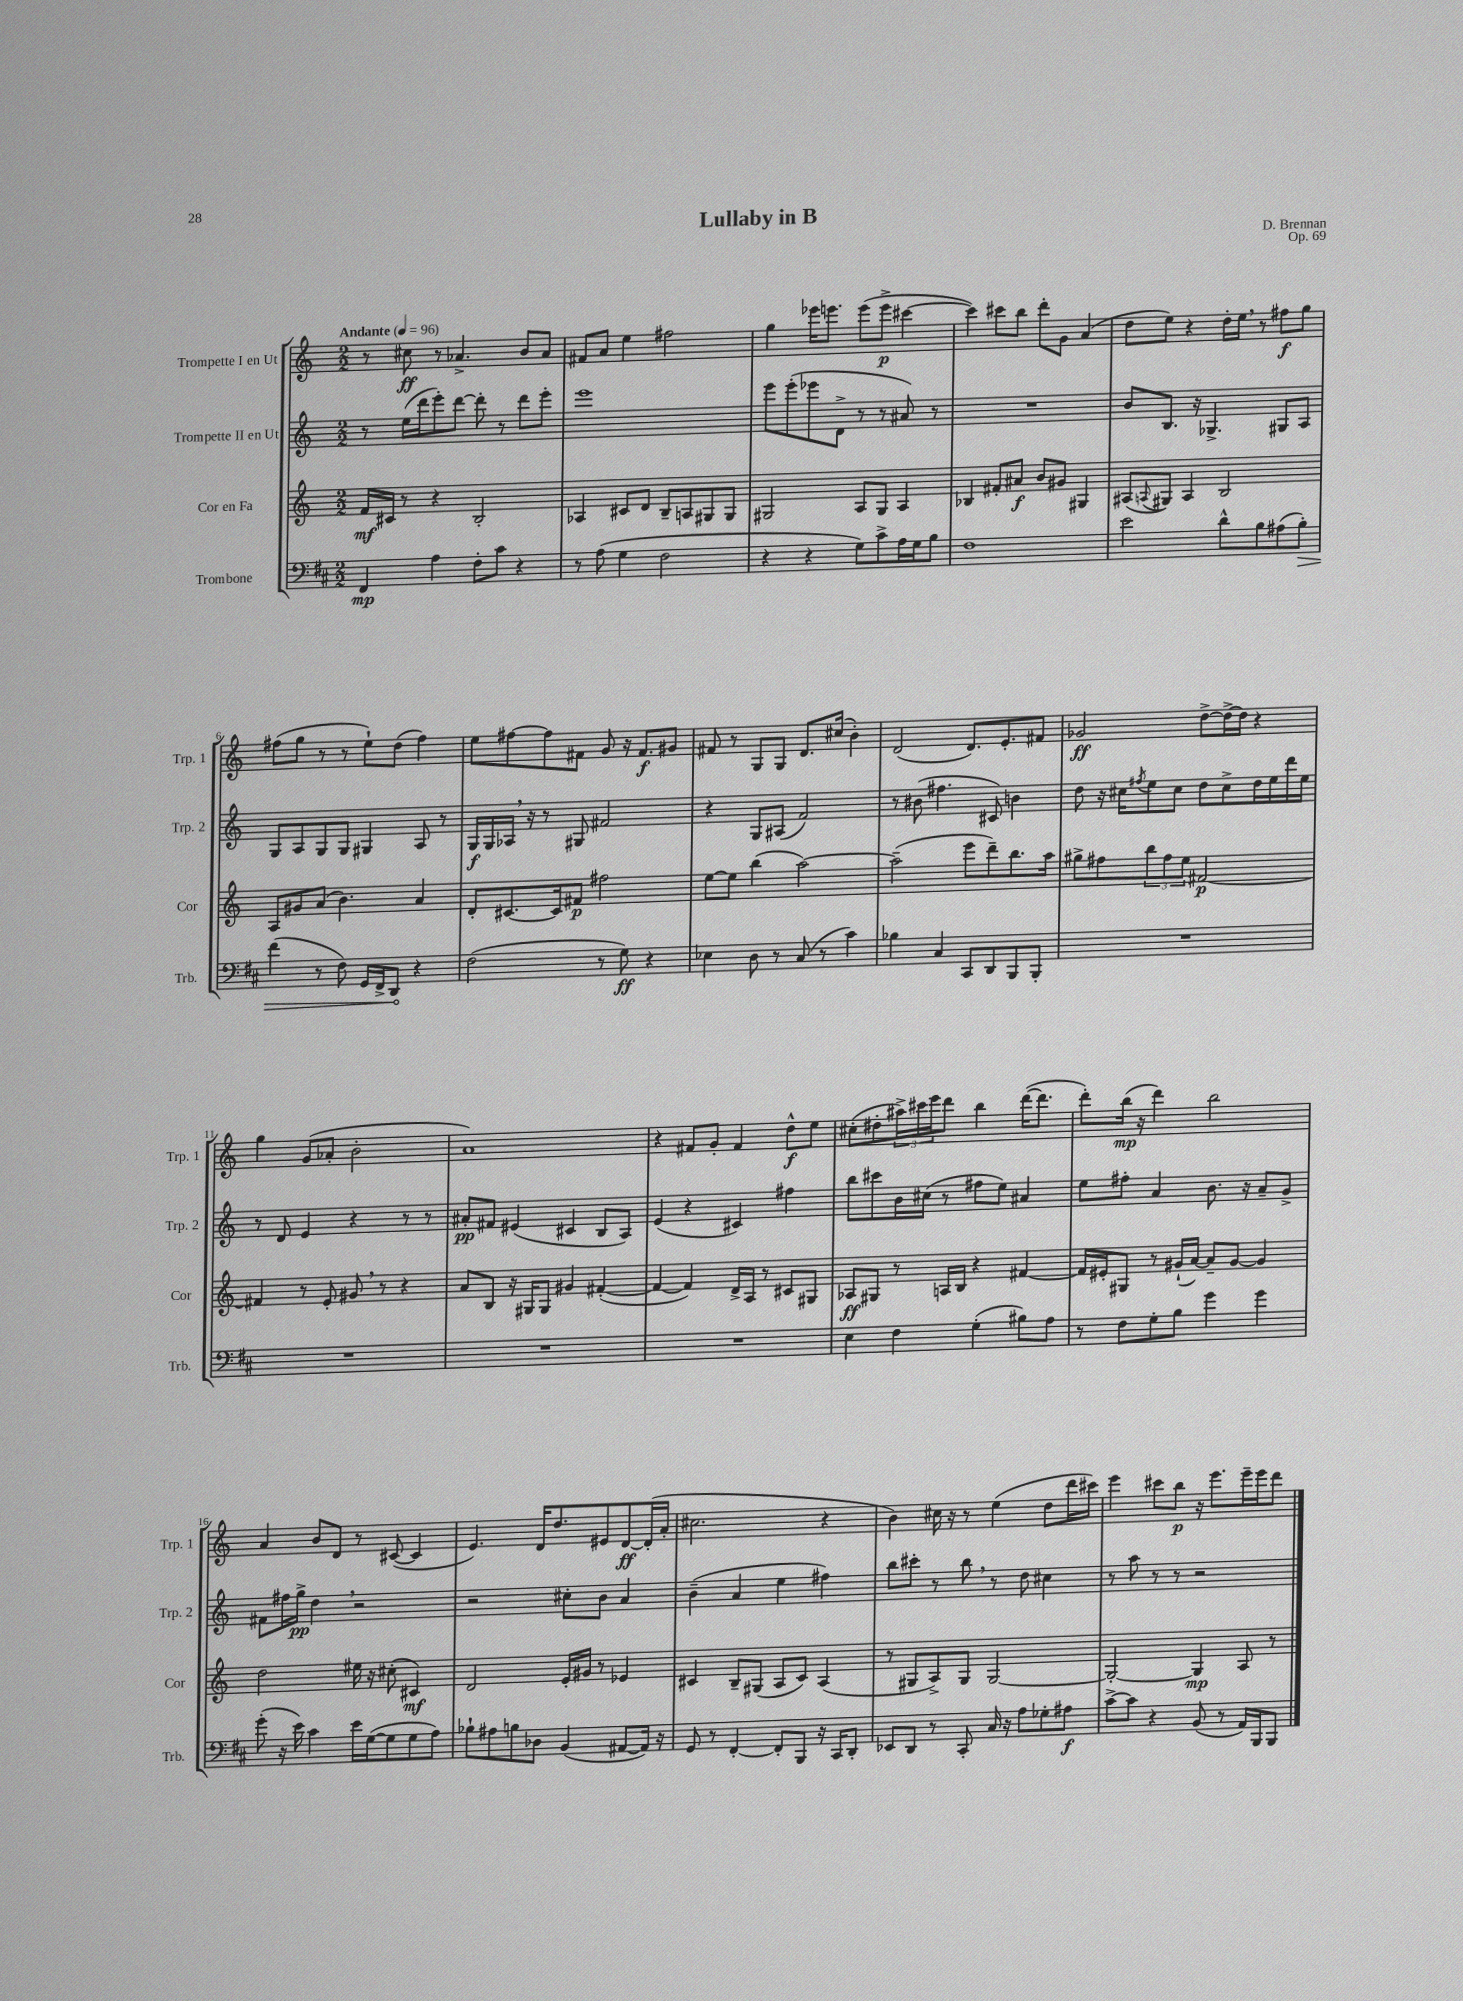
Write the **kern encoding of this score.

**kern	**dynam	**kern	**dynam	**kern	**dynam	**kern	**dynam
*part4	*part4	*part3	*part3	*part2	*part2	*part1	*part1
*staff4	*staff4	*staff3	*staff3	*staff2	*staff2	*staff1	*staff1
*I"Trombone	*	*I"Cor en Fa	*	*I"Trompette II en Ut	*	*I"Trompette I en Ut	*
*I'Trb.	*	*I'Cor	*	*I'Trp. 2	*	*I'Trp. 1	*
*clefF4	*	*clefG2	*	*clefG2	*	*clefG2	*
*k[f#c#]	*	*k[]	*	*k[]	*	*k[]	*
*M2/2	*	*M2/2	*	*M2/2	*	*M2/2	*
*MM96	*	*MM96	*	*MM96	*	*MM96	*
=1	=1	=1	=1	=1	=1	=1	=1
!	!	!	!	!	!	!LO:TX:a:B:t=Andante	!
4FF#/	mp	16f/LL	mf	8r	.	8r	.
.	.	16c#X/JJ	.	.	.	.	.
.	.	8r	.	(16ee\LL	.	8cc#X\	ff
.	.	.	.	16ddd\J	.	.	.
4A\	.	4r	.	8eee'\)	.	8r	.
.	.	.	.	[8ddd\J	.	4.a-X^/	.
8F#'\L	.	2B'/	.	8ddd'\]	.	.	.
8c#\J	.	.	.	8r	.	.	.
4r	.	.	.	8ddd\L	.	8b/L	.
.	.	.	.	8eee'\J	.	8a-/J	.
=2	=2	=2	=2	=2	=2	=2	=2
8r	.	4A-X/	.	1eee	.	8f#X/L	.
(8A\	.	.	.	.	.	8a/J	.
4G\	.	8c#X/L	.	.	.	4ee\	.
.	.	8d/J	.	.	.	.	.
2F#\	.	8B~/L	.	.	.	2ff#X\	.
.	.	8An/	.	.	.	.	.
.	.	8G#X/	.	.	.	.	.
.	.	8G#/J	.	.	.	.	.
=3	=3	=3	=3	=3	=3	=3	=3
4r	.	2G#X/	.	8eee\L	.	4gg\	.
.	.	.	.	(8eee'\	.	.	.
4r	.	.	.	8eee-X\	.	16eee-X\KL	.
.	.	.	.	.	.	8.eeen\J	.
.	.	.	.	8d^\J	.	.	.
8G\L)	.	8A/L	.	8r	.	(8eee\L	.
8c#^\	.	8G#/J	.	8r	.	8eee^\J	p
16A\L	.	4A/	.	8a#X/)	.	[4ccc#X\	.
16G\J	.	.	.	.	.	.	.
8B\J	.	.	.	8r	.	.	.
=4	=4	=4	=4	=4	=4	=4	=4
1F#	.	4B-X/	.	1r	.	4ccc#\])	.
.	.	8f#X'/L	.	.	.	8ccc#X\L	.
.	.	8a#X/J	f	.	.	8bb\J	.
.	.	8b/L	.	.	.	8ddd'\L	.
.	.	8g#X/J	.	.	.	8g\J	.
.	.	4G#X/	.	.	.	(4a/	.
=5	=5	=5	=5	=5	=5	=5	=5
2e\	.	(8A#X/L	.	8b/L	.	8dd\L	.
.	.	8qqAn/	.	.	.	.	.
.	.	8G#X/J)	.	8.B/J	.	8ee\J)	.
.	.	4A/	.	.	.	4r	.
.	.	.	.	16r	.	.	.
.	.	.	.	4.G-X^/	.	.	.
8d^^\L	.	2B/	.	.	.	16dd'\LL	.
.	.	.	.	.	.	16ee,\JJ	.
8B\	.	.	.	.	.	8r	.
(8A#X\	.	.	.	8G#X/L	.	8ff#X\L	f
!	!LO:HP:b	!	!	!	!	!	!
8B'\J)	>	.	.	8A/J	.	8gg\J	.
!!LO:LB:g=z
=6	=6	=6	=6	=6	=6	=6	=6
(4f#\	.	8A/L	.	8G/L	.	(8ff#X\L	.
.	.	8g#X/	.	8A/	.	8gg\J	.
8r	.	(8a/J	.	8G/	.	8r	.
8F#\)	.	4.b\)	.	8G/J	.	8r	.
16GG/LL	.	.	.	4G#X/	.	8ee`\L)	.
16FF#^/J	.	.	.	.	.	.	.
8DD/J	.	.	.	.	.	(8dd\J	.
4r	]	4a/	.	8A/	.	4ff#\)	.
.	.	.	.	8r	.	.	.
=7	=7	=7	=7	=7	=7	=7	=7
(2F#\	.	8d'/L	.	16G/LL	f	8ee\L	.
.	.	.	.	16G/	.	.	.
.	.	[8.c#X/	.	16A-X,/JJ	.	[8ff#X\	.
.	.	.	.	16r	.	.	.
.	.	.	.	8r	.	8ff#\]	.
.	.	16c#/k]	.	.	.	.	.
.	.	8f#X/J	p	8G#X/	.	8f#X\J	.
8r	.	2ff#X\	.	2f#X/	.	8g/	.
8G\)	ff	.	.	.	.	16r	.
.	.	.	.	.	.	8.f#/L	f
4r	.	.	.	.	.	.	.
.	.	.	.	.	.	8g#X/J	.
=8	=8	=8	=8	=8	=8	=8	=8
4E-X\	.	[8ee\L	.	4r	.	8f#X/	.
.	.	8ee\J]	.	.	.	8r	.
8D\	.	(4bb\	.	8G/L	.	8G/L	.
8r	.	.	.	(8A#X/J	.	8G/J	.
(8C#/	.	[2aa\)	.	2f/)	.	8.d/L	.
8r	.	.	.	.	.	.	.
.	.	.	.	.	.	(16cc#X/Jk	.
4c#\)	.	.	.	.	.	4b'\)	.
=9	=9	=9	=9	=9	=9	=9	=9
4B-X\	.	(2aa~\]	.	8r	.	(2d/	.
.	.	.	.	(8b#X\	.	.	.
4C#/	.	.	.	4.ff#X\	.	.	.
8CC#/L	.	8eee\L	.	.	.	8.d/L)	.
8DD/	.	8ddd~\)	.	8c#X/)	.	.	.
.	.	.	.	.	.	8.e'/	.
8BBB/	.	8.bb\	.	4bn\	.	.	.
8BBB'/J	.	.	.	.	.	8f#X/J	.
.	.	16aa\Jk	.	.	.	.	.
=10	=10	=10	=10	=10	=10	=10	=10
1r	.	8gg#X^\L	.	8dd\	.	2g-X/	ff
.	.	8ff#X\	.	16r	.	.	.
.	.	.	.	16cc#X\KL	.	.	.
.	.	.	.	8qff#X/	.	.	.
.	.	12bb\	.	8ee\	.	.	.
.	.	12ff#\	.	.	.	.	.
.	.	.	.	8cc#\J	.	.	.
.	.	12ee\J	.	.	.	.	.
.	.	[2f#X/	p	8dd\L	.	[8dd^\L	.
.	.	.	.	8cc#^\	.	16dd^\L_	.
.	.	.	.	.	.	16dd\JJ]	.
.	.	.	.	16dd\L	.	4r	.
.	.	.	.	16ee\	.	.	.
.	.	.	.	16ddd\	.	.	.
.	.	.	.	16ee\JJ	.	.	.
!!LO:LB:g=z
=11	=11	=11	=11	=11	=11	=11	=11
1r	.	4f#X/]	.	8r	.	4gg\	.
.	.	.	.	8d/	.	.	.
.	.	8r	.	4e/	.	(8g/L	.
.	.	8e'/	.	.	.	8a-X'/J	.
.	.	8g#X,/	.	4r	.	2b'\	.
.	.	8r	.	.	.	.	.
.	.	4r	.	8r	.	.	.
.	.	.	.	8r	.	.	.
=12	=12	=12	=12	=12	=12	=12	=12
1r	.	8a/L	.	8a#X'/L	pp	1a)	.
.	.	8B/J	.	8f#X/J	.	.	.
.	.	16r	.	(4e#X/	.	.	.
.	.	16G#X/KL	.	.	.	.	.
.	.	8G#/J	.	.	.	.	.
.	.	4g#X/	.	4c#X/	.	.	.
.	.	([4f#X'/	.	8B/L	.	.	.
.	.	.	.	8A/J)	.	.	.
=13	=13	=13	=13	=13	=13	=13	=13
1r	.	4f#/_	.	(4e/	.	4r	.
.	.	4f#/])	.	4r	.	8f#X/L	.
.	.	.	.	.	.	8g'/J	.
.	.	16d^/LL	.	4c#X/)	.	4f#/	.
.	.	16A/JJ	.	.	.	.	.
.	.	8r	.	.	.	.	.
.	.	8c#X/L	.	4ff#X\	.	8dd^^\L	f
.	.	8G#X/J	.	.	.	8ee\J	.
=14	=14	=14	=14	=14	=14	=14	=14
4E\	.	8A-X/L	ff	8bb\L	.	(8cc#X'\L	.
.	.	8G#X/J	.	8ccc#X\	.	8dd#X'\	.
4F#\	.	8r	.	16b\L	.	24aa#X^\L)	.
.	.	.	.	.	.	24ccc#X\	.
.	.	.	.	(16cc#X\JJ	.	.	.
.	.	.	.	.	.	24eee\J	.
.	.	16An/LL	.	8r	.	8ddd\J	.
.	.	16B/JJ	.	.	.	.	.
(4G'\	.	4r	.	8ff#X\L	.	4bb\	.
.	.	.	.	8ee\J)	.	.	.
8B#X\L)	.	[4f#X/	.	4a#X/	.	([16ddd\KL	.
.	.	.	.	.	.	8.ddd\J]	.
8A\J	.	.	.	.	.	.	.
=15	=15	=15	=15	=15	=15	=15	=15
8r	.	16f#/LL]	.	8ee\L	.	8ddd'\L)	.
.	.	16e#X'/J	.	.	.	.	.
8F#\L	.	8G#X/J	.	8ff#X'\J	.	(16bb\Jk	mp
.	.	.	.	.	.	16r	.
8G'\	.	8r	.	4a/	.	4ddd\)	.
8B\J	.	(16g#X`/LL	.	.	.	.	.
.	.	[16a/JJ)	.	.	.	.	.
4g\	.	8a~/L]	.	8.b\	.	2bb\	.
.	.	[8g#/J	.	.	.	.	.
.	.	.	.	16r	.	.	.
4g\	.	4g#/]	.	8a~/L	.	.	.
.	.	.	.	8g^/J	.	.	.
!!LO:LB:g=z
=16	=16	=16	=16	=16	=16	=16	=16
(8g'\	.	2dd\	.	8f#X\L	.	4a/	.
16r	.	.	.	16ff#X\L	.	.	.
16e\)	.	.	.	16gg^\JJ	pp	.	.
4c#\	.	.	.	4dd,\	.	8b/L	.
.	.	.	.	.	.	8d/J	.
16e\LL	.	16ee#X\	.	2r	.	8r	.
([16G\J	.	16r	.	.	.	.	.
8G\]	.	(8cc#X'\	.	.	.	([8c#X/	.
8G\	.	4c#X/)	mf	.	.	4c#/]	.
8A\J)	.	.	.	.	.	.	.
=17	=17	=17	=17	=17	=17	=17	=17
8B-X`\L	.	2d/	.	2r	.	4.e/)	.
8A#X\	.	.	.	.	.	.	.
8Bn\	.	.	.	.	.	.	.
8D-X\J	.	.	.	.	.	16d/KL	.
.	.	.	.	.	.	8.dd/	.
(4BB/	.	16e'/LL	.	8cc#X'\L	.	.	.
.	.	16g#X/JJ	.	.	.	.	.
.	.	8r	.	8b\J	.	8e#X/	.
[8AA#X/L	.	4e-X/	.	4a/	.	[8d/	ff
16AA#/Jk])	.	.	.	.	.	(16d'/L]	.
16r	.	.	.	.	.	16a'/JJ	.
=18	=18	=18	=18	=18	=18	=18	=18
8GG/	.	4c#X/	.	(4b~\	.	2.cc#X\	.
8r	.	.	.	.	.	.	.
[4FF#'/	.	8B~/L	.	4a/	.	.	.
.	.	(8G#X/J	.	.	.	.	.
8FF#'/L]	.	8A/L	.	4ee\	.	.	.
8BBB/J	.	8c#/J)	.	.	.	.	.
16r	.	(4A/	.	4ff#X\)	.	4r	.
16CC#/KL	.	.	.	.	.	.	.
8DD'/J	.	.	.	.	.	.	.
=19	=19	=19	=19	=19	=19	=19	=19
8EE-X/L	.	8r	.	8bb\L	.	4b\)	.
8DD/J	.	8G#X/L	.	8ccc#X'\J	.	.	.
8r	.	8A^/)	.	8r	.	16cc#X\	.
.	.	.	.	.	.	16r	.
8CC#'/	.	8G#/J	.	8bb,\	.	8r	.
16C#/	.	[2G#/	.	8r	.	(4ee\	.
16r	.	.	.	.	.	.	.
8A\L	.	.	.	8dd\	.	.	.
8G-X'\	.	.	.	4cc#X\	.	8dd\L	.
8A#X\J	f	.	.	.	.	16ddd\L	.
.	.	.	.	.	.	16ccc#X\JJ)	.
=20	=20	=20	=20	=20	=20	=20	=20
[8c#^\L	.	2G#'/_	.	8r	.	4eee\	.
8c#\J]	.	.	.	8aa\	.	.	.
4r	.	.	.	8r	.	8ccc#X\L	.
.	.	.	.	8r	.	8bb\J	p
(8BB/	.	4G#/]	mp	2r	.	16r	.
.	.	.	.	.	.	8.eee\L	.
8r	.	.	.	.	.	.	.
16AA/LL)	.	8A/	.	.	.	16eee~\L	.
16BBB/J	.	.	.	.	.	16eee\J	.
8BBB/J	.	8r	.	.	.	8ddd\J	.
==	==	==	==	==	==	==	==
*-	*-	*-	*-	*-	*-	*-	*-
